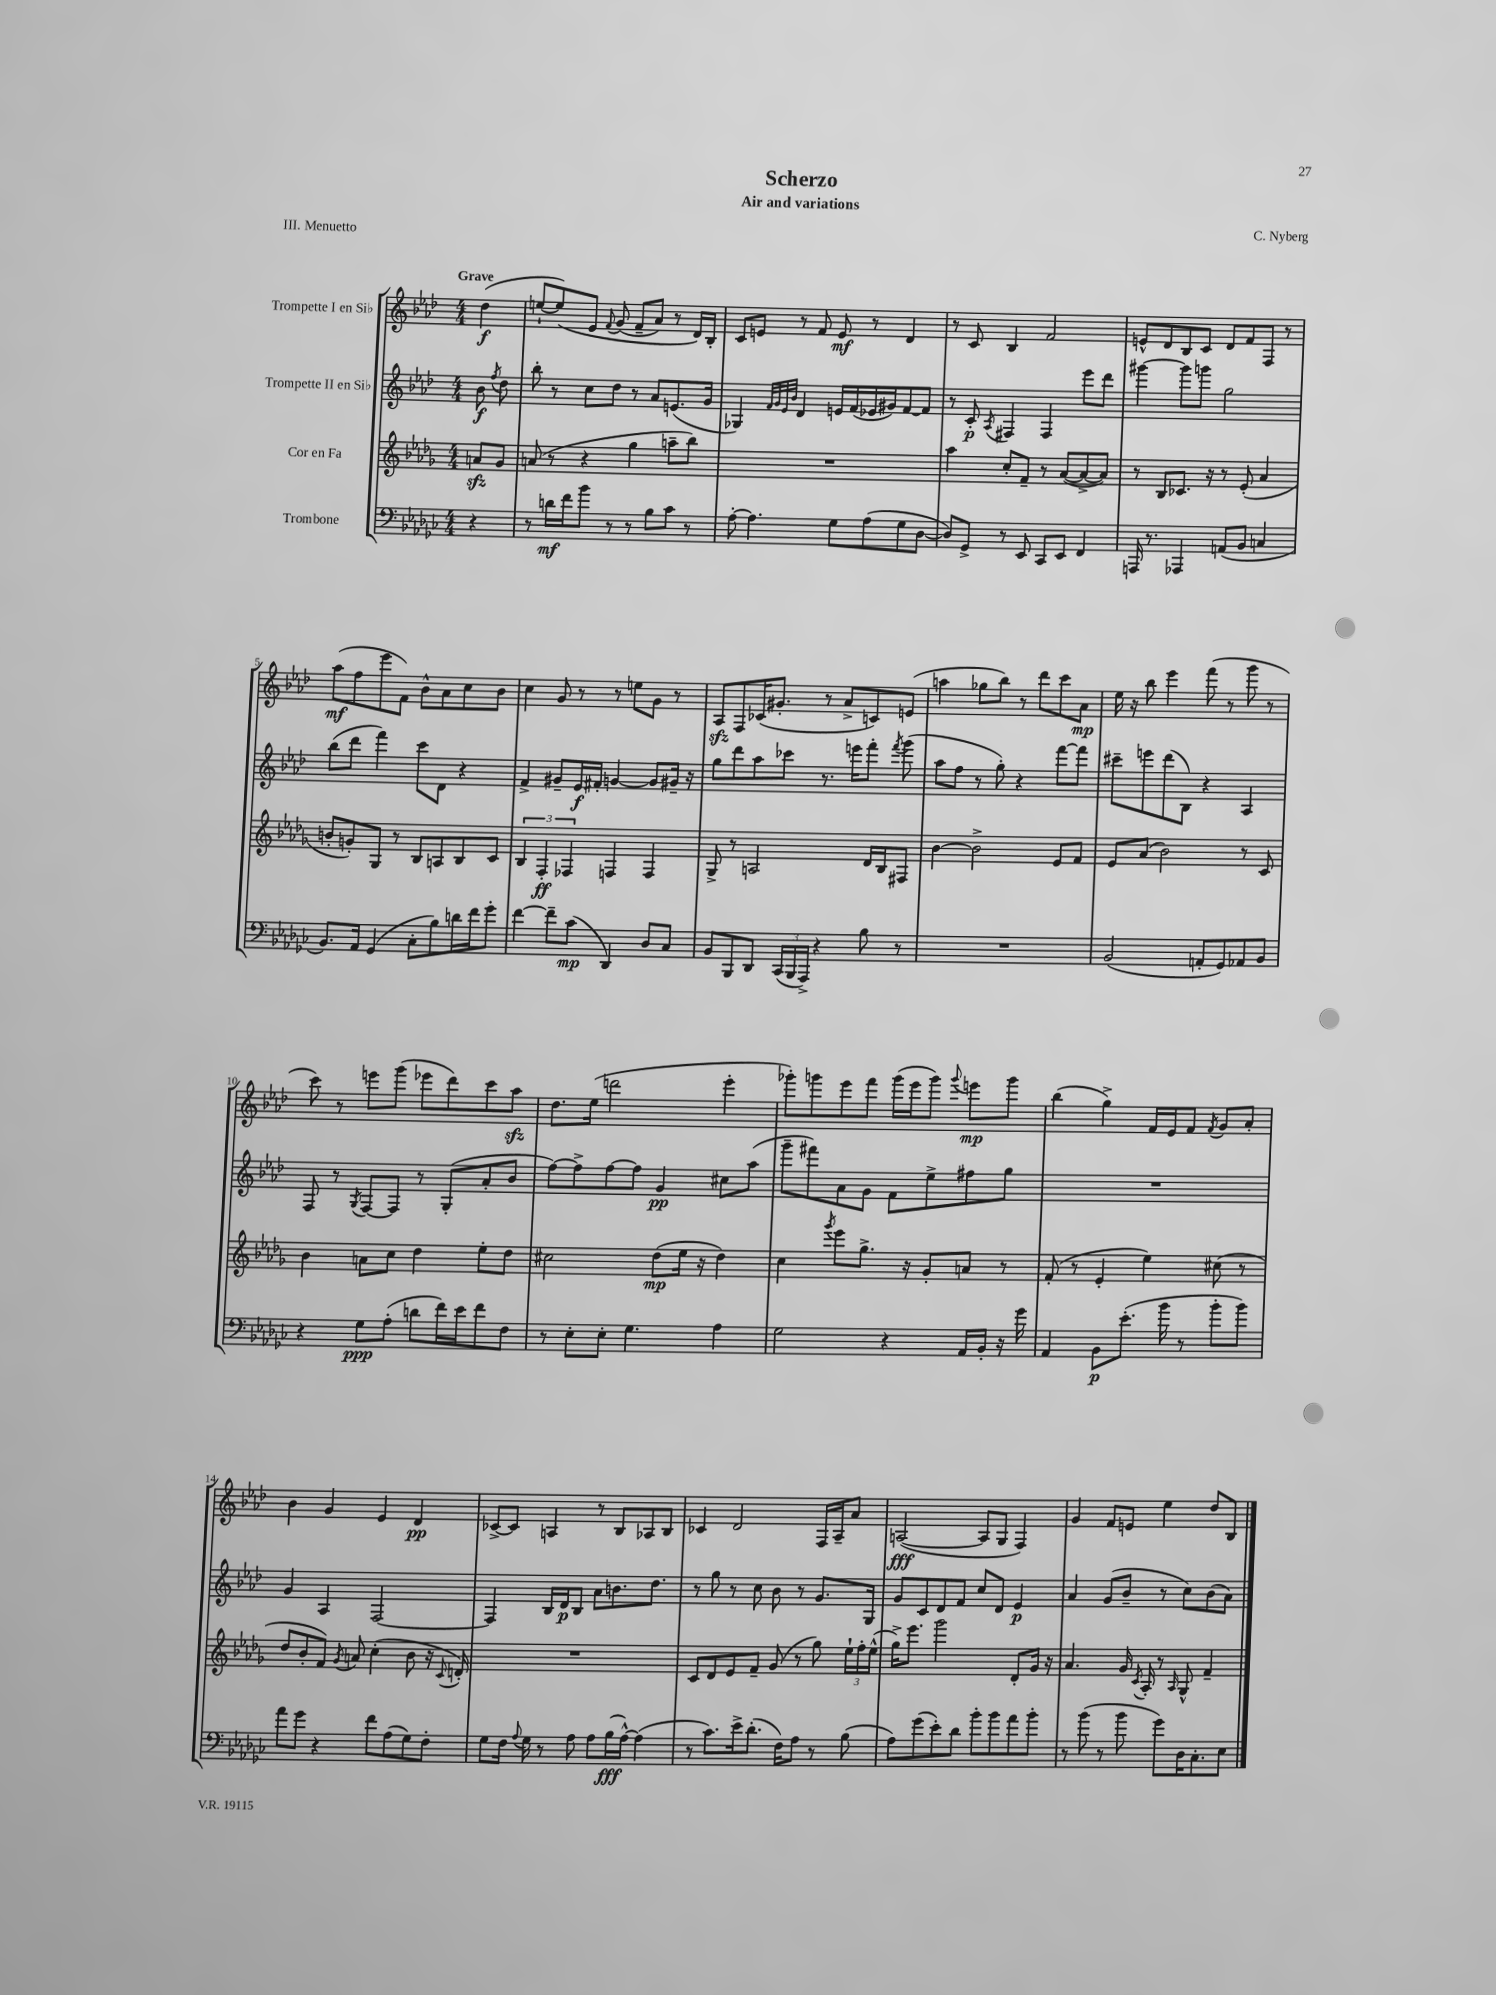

**kern	**dynam	**kern	**dynam	**kern	**dynam	**kern	**dynam
*part4	*part4	*part3	*part3	*part2	*part2	*part1	*part1
*staff4	*staff4	*staff3	*staff3	*staff2	*staff2	*staff1	*staff1
*I"Trombone	*	*I"Cor en Fa	*	*I"Trompette II en Si♭	*	*I"Trompette I en Si♭	*
*clefF4	*	*clefG2	*	*clefG2	*	*clefG2	*
*k[b-e-a-d-g-c-]	*	*k[b-e-a-d-g-]	*	*k[b-e-a-d-]	*	*k[b-e-a-d-]	*
*M4/4	*	*M4/4	*	*M4/4	*	*M4/4	*
=	=	=	=	=	=	=	=
!	!	!	!	!	!	!LO:TX:a:B:t=Grave	!
4r	.	8anzz/L	.	8b-\	f	(4dd-\	f
.	.	.	.	8qff/	.	.	.
.	.	8g-/J	.	8dd-\	.	.	.
=1	=1	=1	=1	=1	=1	=1	=1
8r	.	(8an/	.	8bb-'\	.	[8een`/L	.
16dn\LL	mf	8r	.	8r	.	(8ee/])	.
16f\J	.	.	.	.	.	.	.
8b-\J	.	4r	.	8cc\L	.	8e-/J	.
.	.	.	.	.	.	8qqf/	.
8r	.	.	.	8dd-\J	.	(8g/	.
8r	.	4gg-\	.	8r	.	8f~/L	.
8B-\L	.	.	.	8a-/L	.	8a-/J)	.
8c-\J	.	8aan~\L	.	(8.en/	.	8r	.
8r	.	8bb-\J)	.	.	.	16d-/LL)	.
.	.	.	.	16g/Jk	.	16B-'/JJ	.
=2	=2	=2	=2	=2	=2	=2	=2
[8A-'\	.	1r	.	4G-X/)	.	8c/L	.
4.A-\]	.	.	.	.	.	8en/J	.
.	.	.	.	32qqf/LLL	.	.	.
.	.	.	.	32qqg/	.	.	.
.	.	.	.	32qqe-/	.	.	.
.	.	.	.	32qqb-/JJJ	.	.	.
.	.	.	.	4d-/	.	8r	.
.	.	.	.	.	.	8f/	.
8G-\L	.	.	.	16en/LL	.	8e/	mf
.	.	.	.	(16f/	.	.	.
(8A-\	.	.	.	16e-X/	.	8r	.
.	.	.	.	16g#X/J)	.	.	.
8G-\	.	.	.	[8f/	.	4d-/	.
[8D-\J	.	.	.	8f/J]	.	.	.
=3	=3	=3	=3	=3	=3	=3	=3
8D-/L])	.	4aa-\	.	8r	.	8r	.
8GG-^/J	.	.	.	8c'/	p	8c/	.
.	.	.	.	8qA-/	.	.	.
8r	.	8cc'/L	.	4F#X/	.	4B-/	.
8EE-/	.	8f~/J	.	.	.	.	.
8CC-/L	.	8r	.	4F#/	.	2f/	.
8EE-/J	.	([8a-/L	.	.	.	.	.
4FF/	.	8a-^/_	.	8eee-\L	.	.	.
.	.	8a-/J])	.	8ddd-\J	.	.	.
=4	=4	=4	=4	=4	=4	=4	=4
16AAAn/	.	8r	.	[4ggg#X\	.	8en^^/L	.
8.r	.	.	.	.	.	.	.
.	.	8B-/L	.	.	.	8d-/	.
4AAA-X/	.	8.c-X/J	.	8ggg#\L]	.	8B-/	.
.	.	.	.	8gggn\J	.	8c/J	.
.	.	16r	.	.	.	.	.
(8AAn/L	.	8r	.	2gg\	.	8d-/L	.
8BB-/J	.	(8e-'/	.	.	.	8f/	.
4Cn/	.	4a-/	.	.	.	8F/J	.
.	.	.	.	.	.	8r	.
!!LO:LB:g=z
=5	=5	=5	=5	=5	=5	=5	=5
8.BB-/L)	.	8bn'/L	.	(8bb-\L	.	(8aa-\L	mf
.	.	8gn'/)	.	8ddd-\J	.	8ff\	.
16AA-/Jk	.	.	.	.	.	.	.
(4GG-/	.	8G-/J	.	4fff\)	.	8eee-\	.
.	.	8r	.	.	.	8f\J)	.
8C-'\L	.	8B-/L	.	8ccc\L	.	8b-^^\L	.
8B-\)	.	8An/	.	8d-\J	.	8a-\	.
16dn\L	.	8B-/	.	4r	.	8cc\	.
16f\J	.	.	.	.	.	.	.
8g-'\J	.	8c/J	.	.	.	8b-\J	.
=6	=6	=6	=6	=6	=6	=6	=6
[4f\	.	6B-/	.	4f^/	.	4cc\	.
.	.	6F'/	ff	.	.	.	.
8f~\L]	.	.	.	8g#X~/L	.	8g/	.
.	.	6F-X/	.	.	.	.	.
(8c-\J	mp	.	.	16e-/L	f	8r	.
.	.	.	.	16f#X'/JJ	.	.	.
4DD-/)	.	4Fn/	.	[4gn/	.	8r	.
.	.	.	.	.	.	8een\L	.
8D-/L	.	4F/	.	8g/L]	.	8g\J	.
8C-/J	.	.	.	16g#X~/Jk	.	8r	.
.	.	.	.	16r	.	.	.
=7	=7	=7	=7	=7	=7	=7	=7
8BB-/L	.	8G-^/	.	8gg\L	.	8A-zz/L	.
8BBB-/	.	8r	.	8ddd-\	.	8F/	.
8DD-/J	.	2An/	.	8aa-\	.	(16c-X/K	.
.	.	.	.	.	.	8.g#X'/J	.
(24CC-/LL	.	.	.	8ccc-X\J	.	.	.
24BBB-/	.	.	.	.	.	.	.
24AAA-^/JJ)	.	.	.	.	.	.	.
4r	.	.	.	8.r	.	8r	.
.	.	.	.	.	.	8a-^/L	.
.	.	.	.	16eeen\KL	.	.	.
8B-\	.	16d-/LL	.	8fff'\J	.	8cn/)	.
.	.	16B-/J	.	.	.	.	.
.	.	.	.	8qfff/	.	.	.
8r	.	8F#X/J	.	(8ggg\	.	(8en/J	.
=8	=8	=8	=8	=8	=8	=8	=8
1r	.	[4b-\	.	8aa-\L	.	4aan\	.
.	.	.	.	8ff\J	.	.	.
.	.	2b-^\]	.	8r	.	8gg-X\L	.
.	.	.	.	8gg'\)	.	8bb-\J)	.
.	.	.	.	4r	.	8r	.
.	.	.	.	.	.	8ddd-\L	.
.	.	8e-/L	.	[8fff\L	.	8ccc\	.
.	.	8f/J	.	8fff\J]	.	8a-\J	mp
=9	=9	=9	=9	=9	=9	=9	=9
(2BB-/	.	8e-/L	.	8ccc#X~\L	.	16ee-\	.
.	.	.	.	.	.	16r	.
.	.	(8a-/J	.	8eeen\	.	8bb-\	.
.	.	2b-\)	.	(8ddd-\	.	4eee-\	.
.	.	.	.	8B-\J)	.	.	.
8AAn'/L	.	.	.	4r	.	(8fff\	.
8GG-/)	.	.	.	.	.	8r	.
8AA-X/	.	8r	.	4A-/	.	8ggg\	.
8BB-/J	.	8c/	.	.	.	8r	.
!!LO:LB:g=z
=10	=10	=10	=10	=10	=10	=10	=10
4r	.	4b-\	.	8F/	.	8ccc\)	.
.	.	.	.	8r	.	8r	.
.	.	.	.	8qG/	.	.	.
8G-\L	ppp	8an\L	.	[8F/L	.	8eeen\L	.
(8A-'\J	.	8cc\J	.	8F/J]	.	(8ggg\J	.
8dn\L	.	4dd-\	.	8r	.	8eee-X\L	.
16f\L)	.	.	.	(8G'/L	.	8ddd-\)	.
16e-\J	.	.	.	.	.	.	.
8f\	.	8ee-'\L	.	8a-'/	.	8ccc\	.
8F\J	.	8dd-\J	.	8b-/J	.	8aa-zz\J	.
=11	=11	=11	=11	=11	=11	=11	=11
8r	.	2cc#X\	.	[8ff\L)	.	8.dd-\L	.
8E-'\L	.	.	.	8ff^\]	.	.	.
.	.	.	.	.	.	(16ee-\Jk	.
8E-'\J	.	.	.	[8ff\	.	2dddn\	.
4.G-\	.	.	.	8ff\J]	.	.	.
.	.	(8dd-\L	mp	4g/	pp	.	.
.	.	16ee-\Jk	.	.	.	.	.
.	.	16r	.	.	.	.	.
4A-\	.	4dd-\)	.	8cc#X\L	.	4eee-'\	.
.	.	.	.	(8aa-\J	.	.	.
=12	=12	=12	=12	=12	=12	=12	=12
2G-\	.	4cc\	.	8ggg~\L	.	8ggg-X'\L)	.
.	.	.	.	8fff#X\)	.	8gggn\	.
.	.	8qggg-/	.	.	.	.	.
.	.	8eee-\L	.	8a-\	.	8eee-\	.
.	.	8.gg-^\J	.	8g\J	.	8fff\J	.
4r	.	.	.	8f\L	.	(16ggg\LL	.
.	.	16r	.	.	.	16eee-\J	.
.	.	8g-'/L	.	8ee-^\	.	8ggg\J)	.
.	.	.	.	.	.	8qqggg/	.
16AA-/LL	.	8an/J	.	8ff#X\	.	8eeen\L	mp
16BB-'/JJ	.	.	.	.	.	.	.
16r	.	8r	.	8gg\J	.	8ggg\J	.
16g-\	.	.	.	.	.	.	.
=13	=13	=13	=13	=13	=13	=13	=13
4AA-/	.	(8f'/	.	1r	.	(4bb-\	.
.	.	8r	.	.	.	.	.
8BB-\L	p	4e-'/	.	.	.	4gg^\)	.
(8.e-'\J	.	.	.	.	.	.	.
.	.	4ee-\)	.	.	.	16f/LL	.
16b-\	.	.	.	.	.	16e-/J	.
8r	.	.	.	.	.	8f/J	.
.	.	.	.	.	.	8qf/	.
8b-'\L	.	(8cc#X\	.	.	.	8g/L	.
8b-\J)	.	8r	.	.	.	8a-'/J	.
!!LO:LB:g=z
=14	=14	=14	=14	=14	=14	=14	=14
8a-\L	.	8dd-/L	.	4g/	.	4b-\	.
8g-\J	.	8b-'/	.	.	.	.	.
4r	.	8f/J)	.	4A-/	.	4g/	.
.	.	8qg-/	.	.	.	.	.
.	.	8an/	.	.	.	.	.
8f\L	.	(4cc'\	.	[2F/	.	4e-/	.
(8A-\	.	.	.	.	.	.	.
8G-\)	.	8b-\	.	.	.	4d-/	pp
8F'\J	.	16r	.	.	.	.	.
.	.	8qqc/	.	.	.	.	.
.	.	16dn'/)	.	.	.	.	.
=15	=15	=15	=15	=15	=15	=15	=15
8G-\L	.	1r	.	4F/]	.	[8c-X^/L	.
16F\Jk	.	.	.	.	.	8c-/J]	.
8qqA-/	.	.	.	.	.	.	.
16G-\	.	.	.	.	.	.	.
8r	.	.	.	16B-/LL	.	4An/	.
.	.	.	.	16d-/J	p	.	.
8A-\	.	.	.	8B-/J	.	.	.
8A-\L	.	.	.	8a-\L	.	8r	.
(16B-\L	fff	.	.	8.bn\	.	8B-/L	.
[16A-^^\JJ)	.	.	.	.	.	.	.
(4A-\]	.	.	.	.	.	8A-X/	.
.	.	.	.	8.dd-\J	.	.	.
.	.	.	.	.	.	8B-/J	.
=16	=16	=16	=16	=16	=16	=16	=16
8r	.	8c/L	.	8r	.	4c-X/	.
8.c-\L)	.	8d-/	.	8gg\	.	.	.
.	.	8e-/	.	8r	.	2d-/	.
16e-^\k	.	.	.	.	.	.	.
(8.d-'\J	.	8f~/J	.	8cc\	.	.	.
.	.	(8g-/	.	8b-\	.	.	.
16F\KL)	.	.	.	.	.	.	.
8A-\J	.	8r	.	8r	.	.	.
8r	.	8gg-\)	.	8.g/L	.	16F/LL	.
.	.	.	.	.	.	16A-~/J	.
(8B-\	.	24ee-`\LL	.	.	.	8a-/J	.
.	.	24ff'\	.	.	.	.	.
.	.	.	.	16G/Jk	.	.	.
.	.	(24ee-^^\JJ	.	.	.	.	.
=17	=17	=17	=17	=17	=17	=17	=17
8A-\L)	.	16gg-^\KL)	.	8g/L	.	([2An/	fff
.	.	8.eee-\J	.	.	.	.	.
(8g-\	.	.	.	8c/	.	.	.
8e-'\)	.	2ggg-\	.	8d-/	.	.	.
8d-\J	.	.	.	8f/J	.	.	.
8b-'\L	.	.	.	8cc/L	.	8A/L]	.
8b-\	.	.	.	8d-/J	.	8G/J	.
8a-\	.	8d-'/L	.	4e-/	p	4F/)	.
8b-'\J	.	16g-/Jk	.	.	.	.	.
.	.	16r	.	.	.	.	.
=18	=18	=18	=18	=18	=18	=18	=18
8r	.	4.a-/	.	4a-/	.	4g/	.
(8b-\	.	.	.	.	.	.	.
8r	.	.	.	(8g/L	.	8f/L	.
8b-\	.	16g-/	.	8b-~/J	.	8en/J	.
.	.	8qc/	.	.	.	.	.
.	.	16A-'/	.	.	.	.	.
8g-\L)	.	8r	.	8r	.	4ee-\	.
.	.	16qqA-/	.	.	.	.	.
16D-\K	.	8G-^^/	.	8cc\L)	.	.	.
8.C-'\	.	.	.	.	.	.	.
.	.	4f~/	.	(8b-\	.	8dd-/L	.
8E-\J	.	.	.	8a-\J)	.	8B-/J	.
==	==	==	==	==	==	==	==
*-	*-	*-	*-	*-	*-	*-	*-
